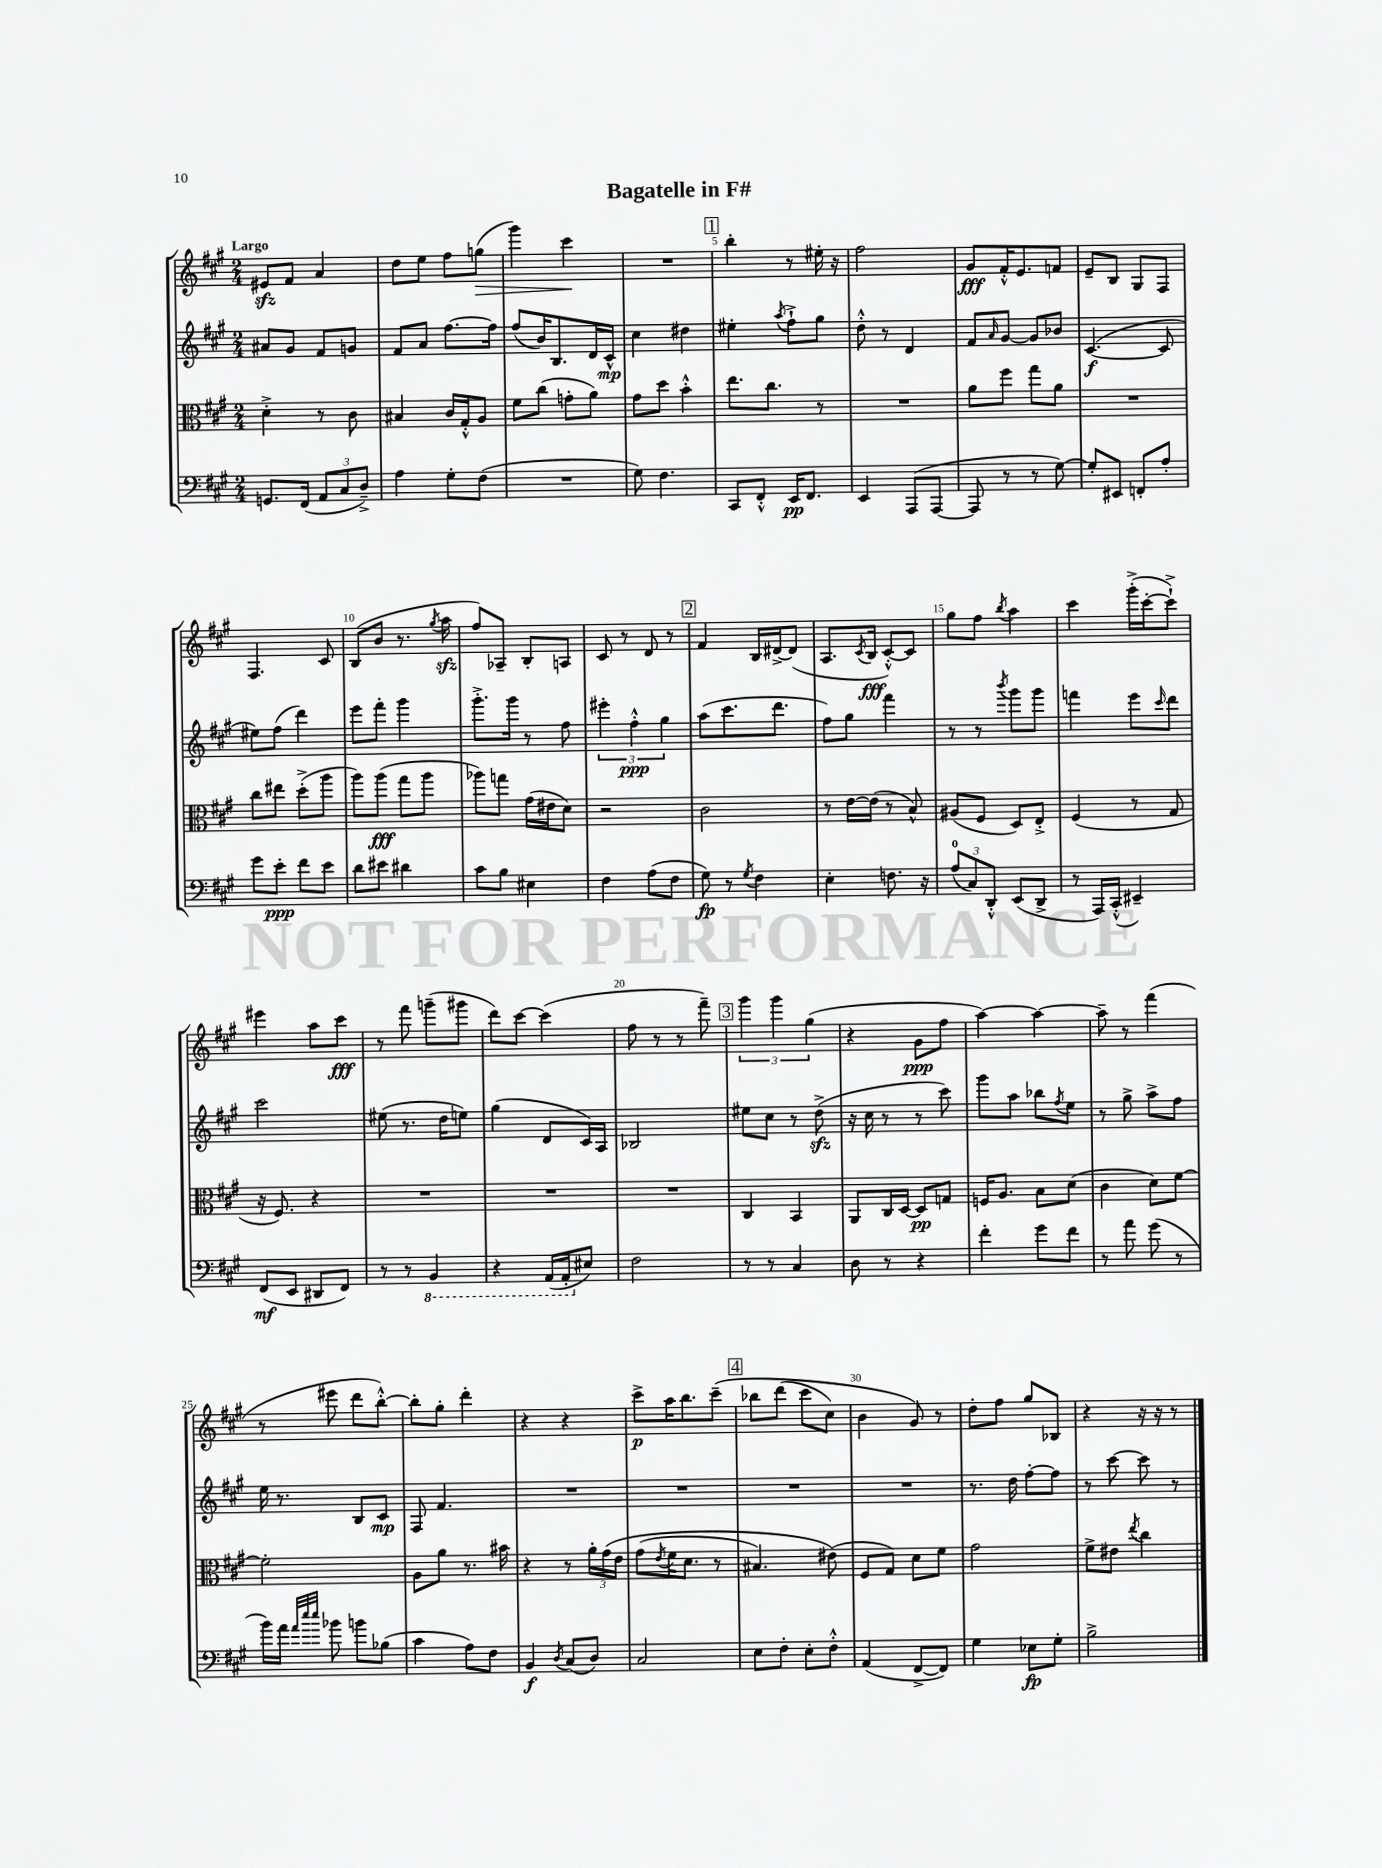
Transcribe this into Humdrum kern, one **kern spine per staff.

**kern	**kern	**kern	**kern
*staff4	*staff3	*staff2	*staff1
*clefF4	*clefC3	*clefG2	*clefG2
*k[f#c#g#]	*k[f#c#g#]	*k[f#c#g#]	*k[f#c#g#]
*M2/4	*M2/4	*M2/4	*M2/4
8.GG	4d'^	8a#	8e#
.	.	8g#	8f#
(16FF#	.	.	.
12AA	8r	8f#	4a
12C#	.	.	.
.	8c#	8g	.
12D~^)	.	.	.
=	=	=	=
4A	4B#	8f#	8dd
.	.	8a	8ee
8G#'	16c#	[8.ff#	8ff#
.	16G#'^^	.	.
(8F#	8A	.	(8gg
.	.	16ff#]	.
=	=	=	=
2r	8f#	(8ff#	4ggg#)
.	(8cc#	16b)	.
.	.	8.B	.
.	8g'	.	4ccc#
.	8a)	16d	.
.	.	16c#^^	.
=	=	=	=
8G#)	8g#	4cc#	2r
4.F#	8dd	.	.
.	4b'^^	4dd#	.
=	=	=	=
8CC#	8.ee	4ee#'	4bb'
8FF#'^^	.	.	.
.	8.cc#	.	.
.	.	8qaa	.
16EE	.	8ff#`^	8r
8.FF#	.	.	.
.	8r	8gg#	16ee#'
.	.	.	16r
=	=	=	=
4EE	2r	8dd'^^	2ff#
.	.	8r	.
(8AAA	.	4d	.
[8AAA	.	.	.
=	=	=	=
8AAA]	8a	8f#	8g#
.	.	16qqa	.
8r	8ff#	[8g#	16f#'^^
.	.	.	8.e
8r	8gg#	8g#]	.
[8G#)	8a	8b-	8f
=	=	=	=
8G#']	2r	([4.c#	8e~
8EE#	.	.	8B
8FF'	.	.	8G#
8A'	.	8c#]	8F#
=	=	=	=
8g#	8cc#	8ee#)	4.F#
8e'	8ee#	(8ff#	.
8f#	(8dd'^	4ddd)	.
8e	8aa	.	8c#
=	=	=	=
8d	8aa)	8eee	(8B
8e#	(8aa	8fff#'	8b
4d#	8gg#	4ggg#	8.r
.	8aa	.	.
.	.	.	8qgg#
.	.	.	16aa
=	=	=	=
8c#	8aa-)	8.ggg#'^	8ff#)
8B	8gg	.	8A-~
.	.	16ggg#	.
4E#	(16g#	8r	8B'
.	16e#	.	.
.	8d)	8ff#	8A
=	=	=	=
4F#	2r	6eee#'	8c#
.	.	.	8r
.	.	6ff#'^^	.
(8A	.	.	8d
.	.	6gg#	.
8F#	.	.	8r
=	=	=	=
8G#)	2c#	(8aa	4f#
8r	.	8.ccc#	.
8qG#	.	.	.
4F#	.	.	16B
.	.	8.ddd	[16d#^
.	.	.	(8d#]
=	=	=	=
4E'	8r	8ff#)	8.A
.	[16e	8gg#	.
.	.	.	8qc#
.	(16e]	.	16B
8.F	8r	4fff#	[8c#'^^)
.	8B^^)	.	8c#]
16r	.	.	.
=	=	=	=
(12A	(8A#	8r	8gg#
12C#)	.	.	.
.	8F#	8r	8ff#
12DD'^^	.	.	.
.	.	8qbbb	8qbb
(8EE	8D)	8ggg#	4aa
8DD^	8E'^	8ggg#	.
=	=	=	=
8r	(4F#	4fff	4ccc#
16AAA)	.	.	.
(16CC#'^^	.	.	.
4EE#~)	8r	8eee	(16ggg#'^
.	.	.	[16ccc#'
.	.	16qqccc#	.
.	8G#	8ddd	8ccc#`^])
=	=	=	=
(8FF#	16r	2ccc#	4eee#
.	8.F#)	.	.
8EE	.	.	.
8DD#	4r	.	8aa
8FF#)	.	.	8ccc#
=	=	=	=
8r	2r	(8ee#	8r
8r	.	8.r	8fff#
4BBB	.	.	(8ggg~
.	.	16dd	.
.	.	8ee)	8ggg#
=	=	=	=
4r	2r	(4gg#	8ddd)
.	.	.	[8ccc#
(16AAA	.	8d	(4ccc#]
16AAA'	.	.	.
8E#)	.	16c#)	.
.	.	16A	.
=	=	=	=
2F#	2r	2B-	8ff#
.	.	.	8r
.	.	.	8r
.	.	.	8fff#~)
=	=	=	=
8r	4C#	8ee#	6ggg#
8r	.	8cc#	.
.	.	.	6ggg#
4C#	4BB	8r	.
.	.	.	(6gg#
.	.	(8dd^	.
=	=	=	=
8D	8AA	16r	4r
.	.	16cc#	.
8r	16C#	8r	.
.	[16D	.	.
4r	8D]	8r	8g#
.	8G	8ccc#)	8ff#
=	=	=	=
4f#'	16F	8ggg#	[4aa)
.	8.A	.	.
.	.	8aa	.
8g#	8B	8bb-	4aa_
.	.	8qff#	.
8f#	(8d	8ee	.
=	=	=	=
8r	4c#	8r	8aa~]
8a	.	8gg#^	8r
(8g#	8d)	8aa^	(4fff#
8r	[8f#	8ff#	.
=	=	=	=
16b)	2f#']	16ee	8r
16a	.	8.r	.
32qqa	.	.	.
32qqee	.	.	.
32qqee	.	.	.
8b-	.	.	8eee#
8b	.	8B	8ddd
(8B-	.	8c#	[8bb'^^)
=	=	=	=
4c#	8A	8F#	8bb']
.	8a	4.f#	8gg#'
8A)	8.r	.	4ddd'
8F#	.	.	.
.	16b#	.	.
=	=	=	=
4BB	4r	2r	4r
8qD	.	.	.
(8C#	8r	.	4r
8D)	24a'	.	.
.	&(24g#	.	.
.	24e	.	.
=	=	=	=
2C#	(8g#	2r	8ccc#^
.	8qe	.	.
.	16f#	.	16aa
.	8.d	.	8.bb
.	8r	.	&(8ccc#~
=	=	=	=
8E	4.B#)	2r	8bb-
8F#'	.	.	(8ddd
8E'	.	.	8ccc#
8F#'^^	(8e#&)	.	8cc#)
=	=	=	=
(4AA	8F#	2r	4b
.	8G#)	.	.
[8FF#^	8d	.	8g#&)
8FF#])	8f#	.	8r
=	=	=	=
4G#	2g#	8.r	8dd'
.	.	.	8ff#
.	.	16dd	.
8E-	.	[8ff#'	8gg#
8G#'	.	8ff#]	8B-
=	=	=	=
2B^	8f#^	8r	4r
.	8e#	[8ccc#	.
.	8qee	.	.
.	4cc#	8ccc#]	16r
.	.	.	16r
.	.	8r	8r
==	==	==	==
*-	*-	*-	*-
